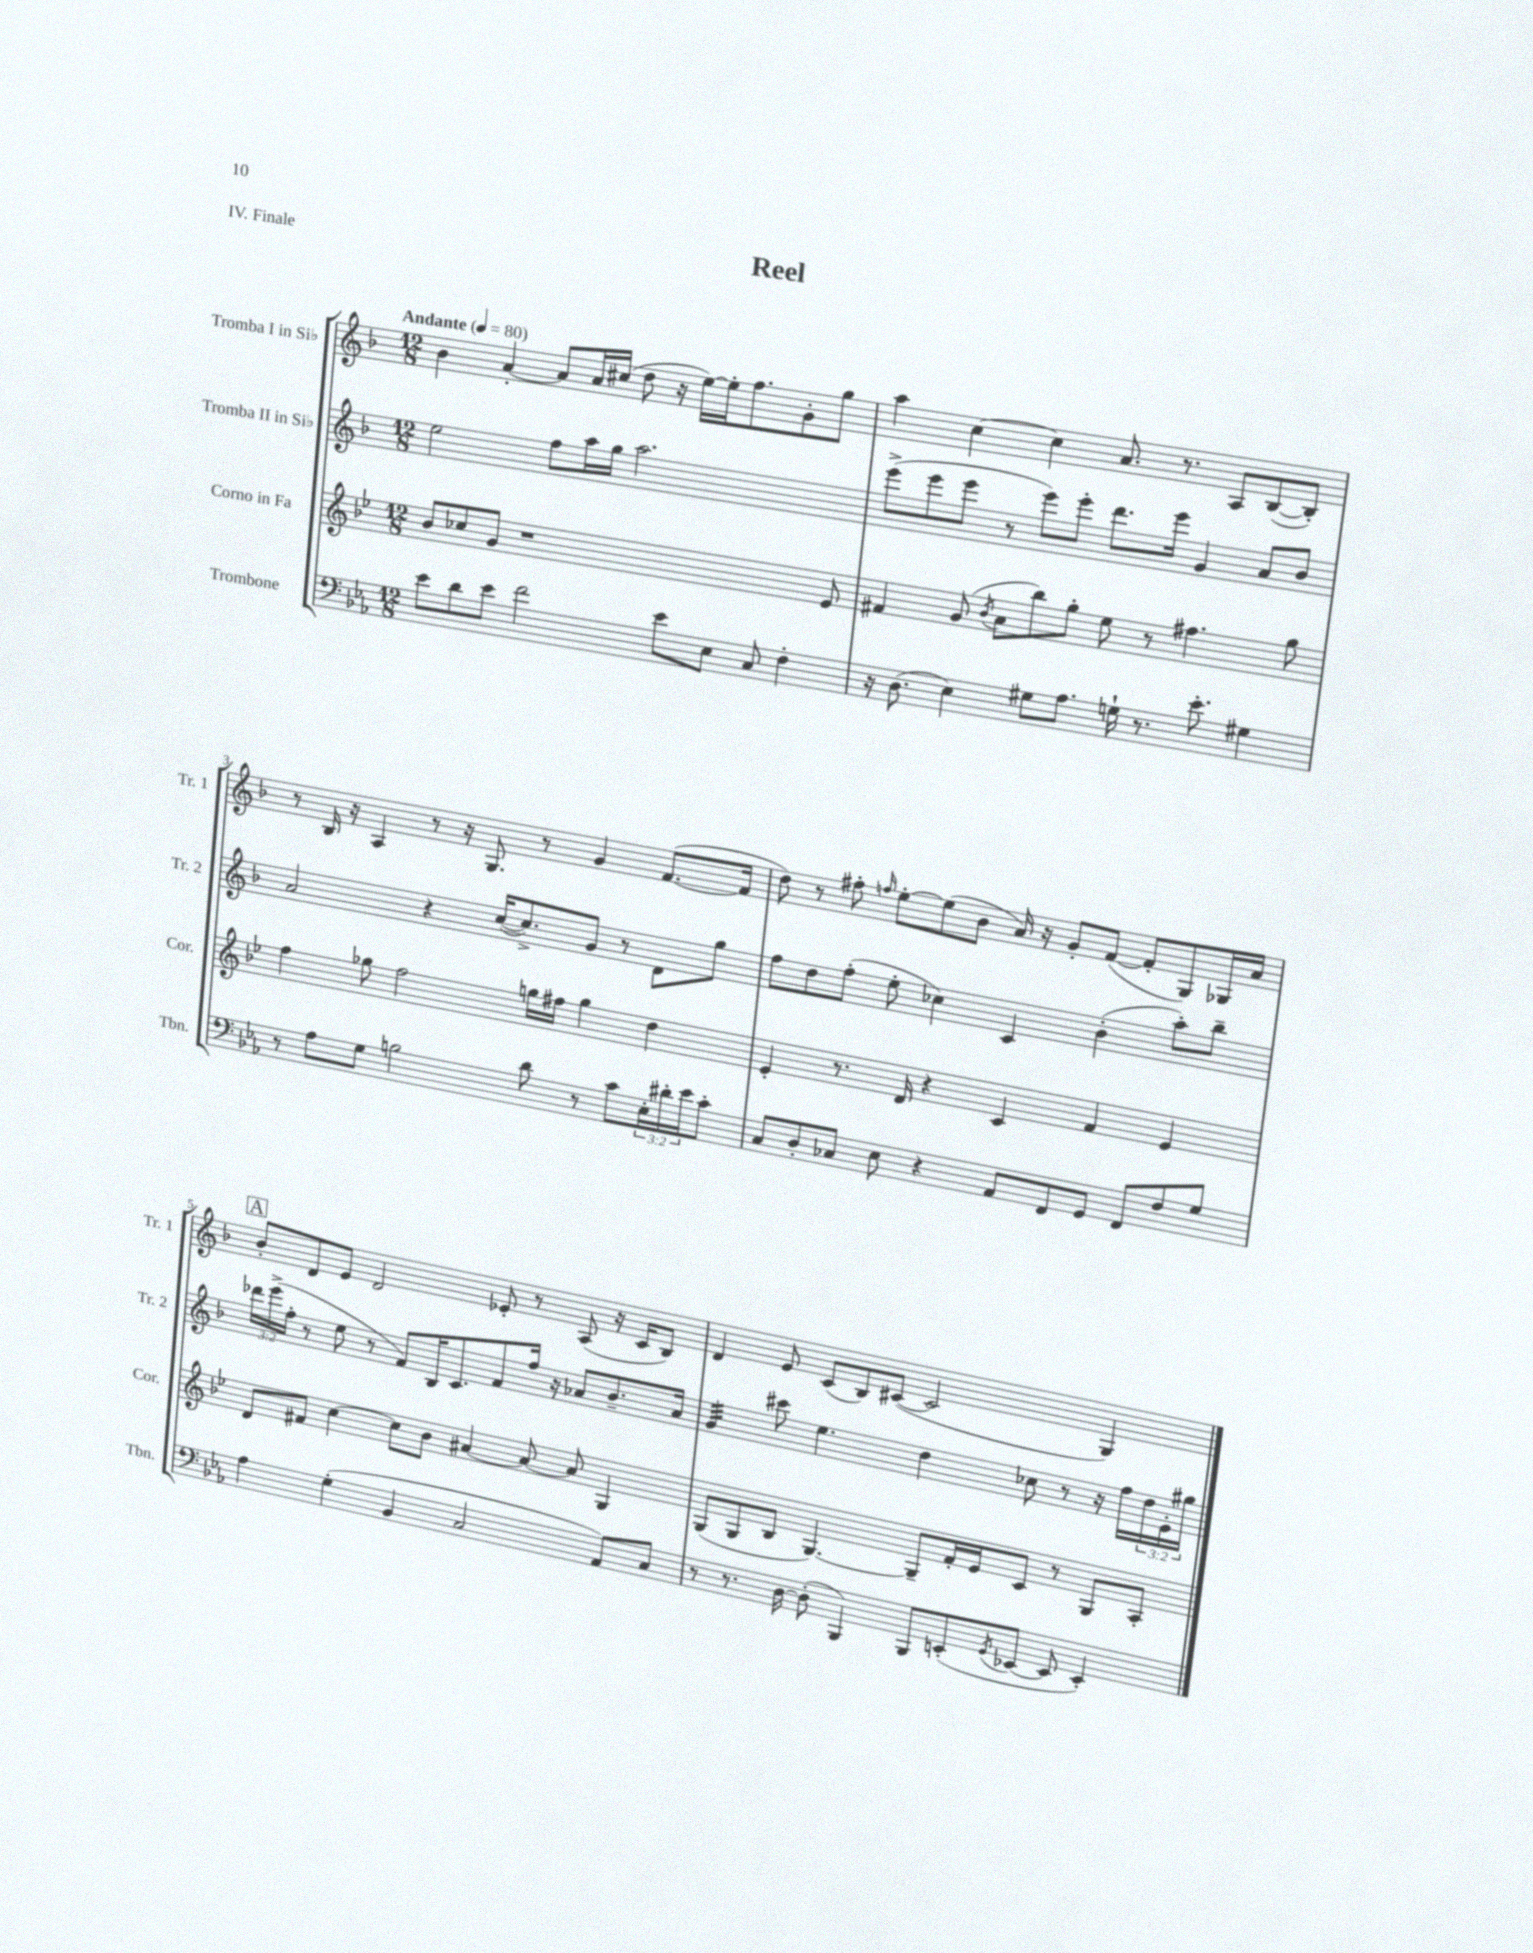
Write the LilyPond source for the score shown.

\header { title = "Reel" piece = "IV. Finale" }
<<
\new StaffGroup <<
\new Staff = "s0" \with { instrumentName = "Tromba I in Sib" shortInstrumentName = "Tr. 1" } {
    \clef treble \key f \major \numericTimeSignature \time 12/8 \tempo "Andante" 4 = 80
    bes'4 a'4~-. a'8 a'16 cis''16( d''8 r16 e''16~) e''16-. f''8. g'8-. g''8 |
    a''4 c''4~ c''4 a'8. r8. a8 bes8~( bes8-.) |
    r8 bes16 r16 a4 r8 r16 g8. r8 g'4 f'8.~( f'16 |
    d''8) r8 fis''8-. \grace { f''16 } e''8~-. e''8( bes'8 a'16) r16 g'8-. f'8~( f'8-. g8) ges16 a'16 |
    \mark \markup { \box "A" } bes'8-. d'8 e'8 d'2 ees'8-. r8 a8( r16 c'16 bes8) |
    d'4 e'8 c'8( bes8) cis'8~( cis'2 g4) \bar "|." |
}
\new Staff = "s1" \with { instrumentName = "Tromba II in Sib" shortInstrumentName = "Tr. 2" } {
    \clef treble \key f \major \numericTimeSignature \time 12/8 \override Staff.TupletNumber.text = #tuplet-number::calc-fraction-text
    e''2 f''8 a''16 g''16 a''2. |
    e'''8->( e'''8 e'''8 r8 e'''8) e'''8-. d'''8. e'''16 g'4 a'8 bes'8 |
    a'2 r4 c''16~( c''8.->) g'8 r8 d'8 g''8 |
    f''8 d''8 f''8-.( e''8-. ces''4) c'4 bes'4-.( a''8-.) bes''8-- |
    \mark \markup { \box "A" } \tuplet 3/2 { des'''16 e'''16->( f''16-. } r8 e''8 r8 f'8) bes16 c'8. f'8 f''16 r16 aes'8 bes'8.-- aes'16 |
    g'4:32 cis'''8 e''4. d''4 ces''8 r8 r16 f''16 \tuplet 3/2 { d''16 e'16-. gis''16 } \bar "|." |
}
\new Staff = "s2" \with { instrumentName = "Corno in Fa" shortInstrumentName = "Cor." } {
    \clef treble \key bes \major \numericTimeSignature \time 12/8
    bes'8 ces''8 g'8 r1 ees'8 |
    fis'4 g'8( \acciaccatura { bes'8 } a'8 bes''8) g''8-. ees''8 r8 fis''4. g''8 |
    f''4 ges''8 f''2 g''16 fis''16 g''4 d''4 |
    ees'4-. r8. d'16 r4 c'4 f'4 ees'4 |
    \mark \markup { \box "A" } d'8 fis'8 c''4~ c''8 bes'8 ais'4~ ais'8~ ais'8 g4 |
    g8( g8 bes8 g4.~) g8-- f'16-. ees'16 c'8 r8 g8 a8-. \bar "|." |
}
\new Staff = "s3" \with { instrumentName = "Trombone" shortInstrumentName = "Tbn." } {
    \clef bass \key ees \major \numericTimeSignature \time 12/8 \override Staff.TupletNumber.text = #tuplet-number::calc-fraction-text
    ees'8 d'8 ees'8 f'2 ees'8 ees8 c8 f4-. |
    r16 d8.( ees4) gis8 aes8. g16-! r8. ees'8.-. gis4 |
    r8 aes8 g8 b2 d'8 r8 c'8 \tuplet 3/2 { ees16-. dis'16-. ees'16 } c'8-. |
    c8 d8-. ces8 ees8 r4 aes,8 f,8 g,8 f,8 f8 g8 |
    \mark \markup { \box "A" } aes4 g4-.( bes,4 c2 aes,8) c8 |
    r8 r8. d16~ d8-.( bes,,4) bes,,8 e,8-.( \acciaccatura { g,8 } ees,8~ ees,8 ees,4-.) \bar "|." |
}
>>
>>
